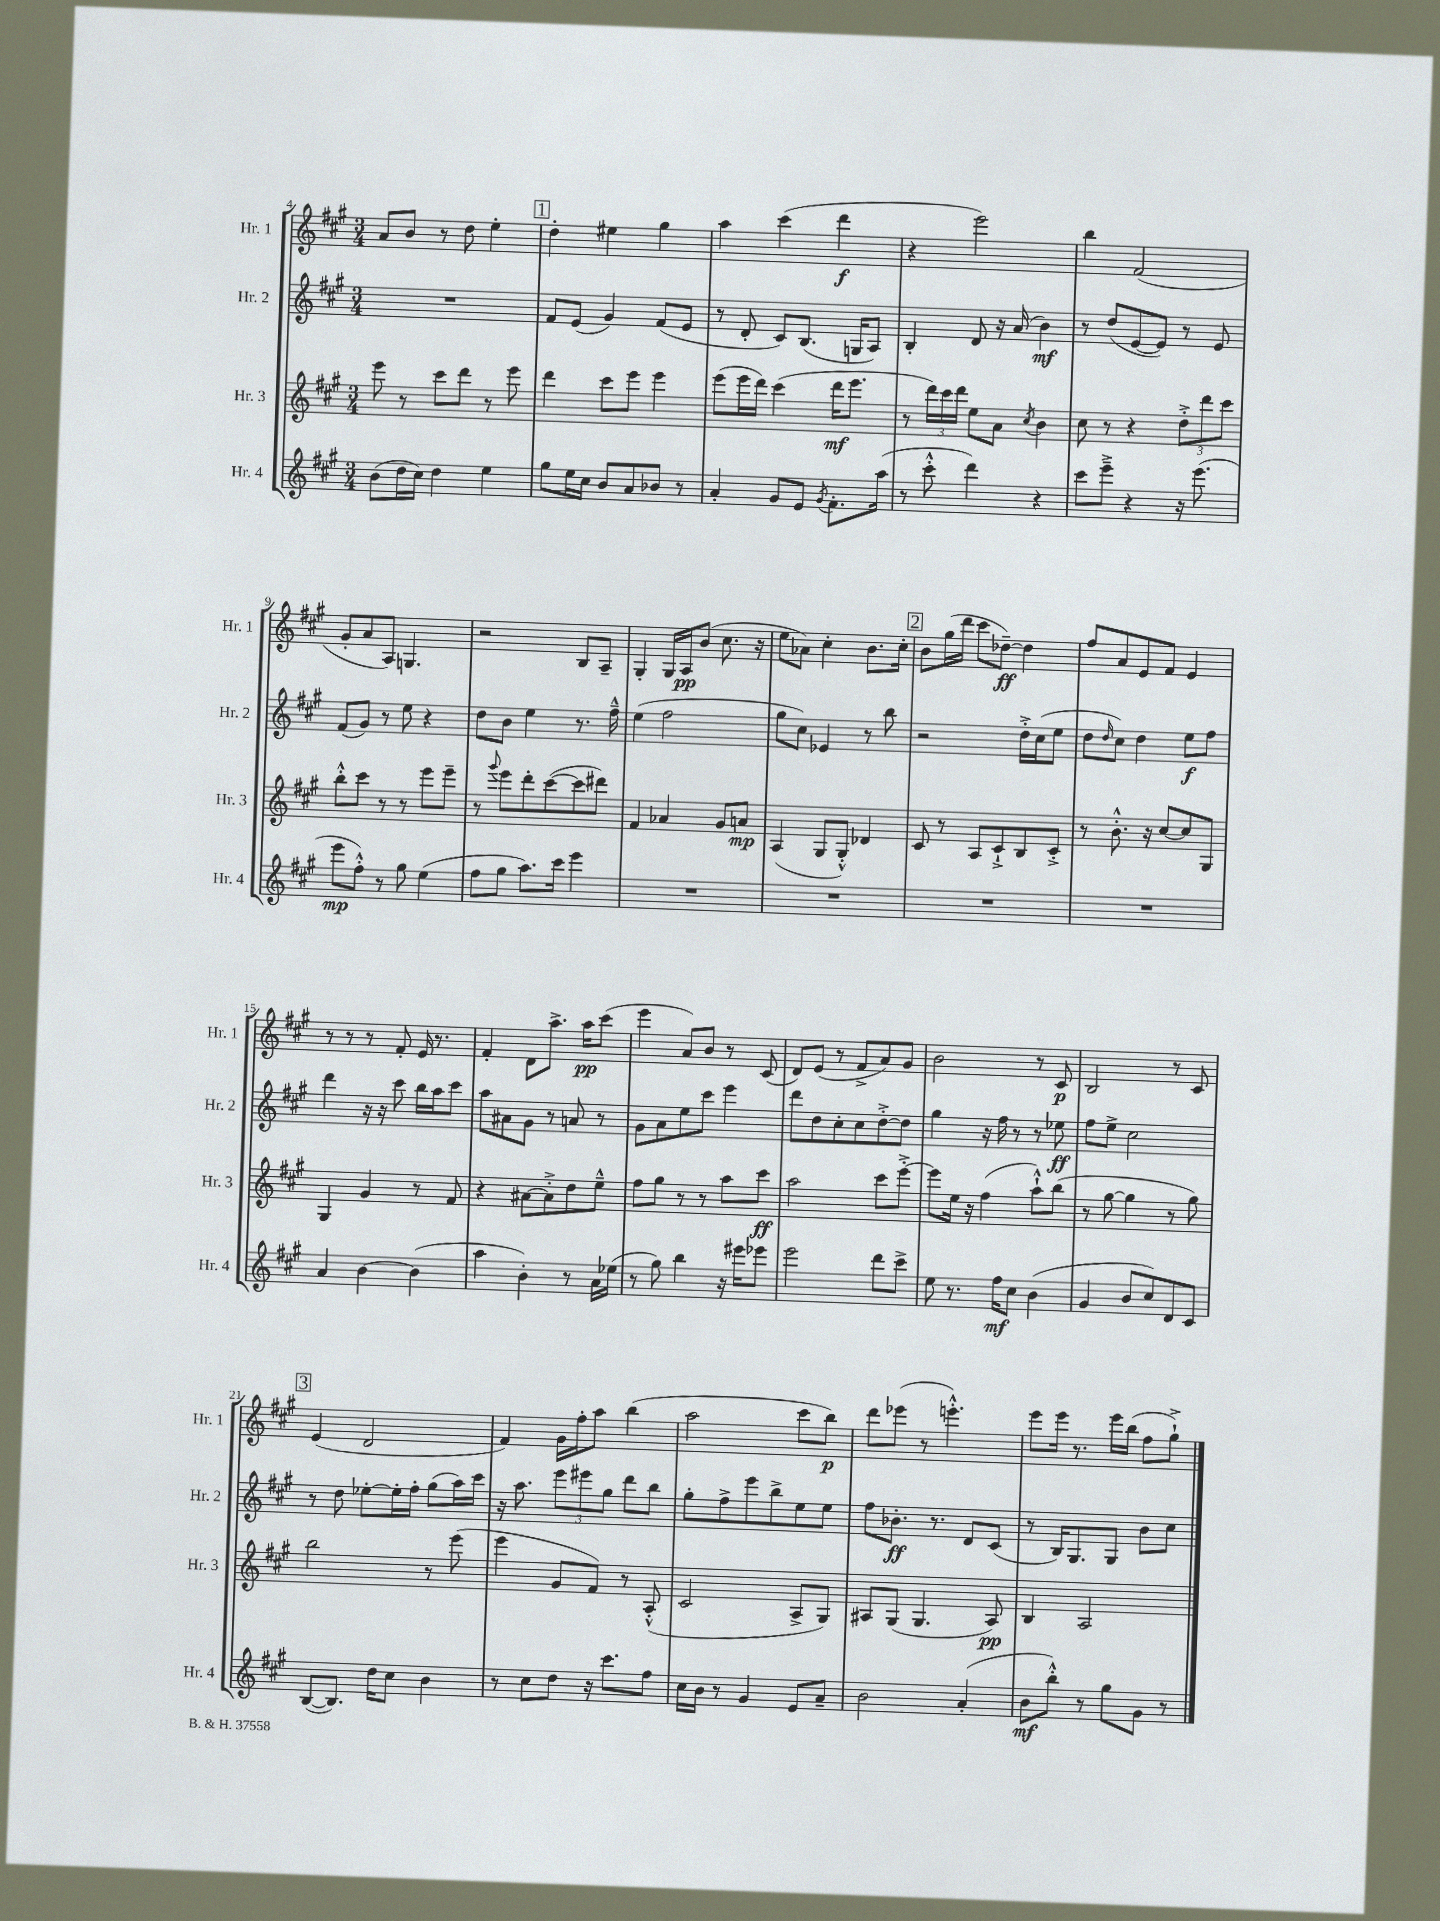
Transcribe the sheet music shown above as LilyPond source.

<<
\new StaffGroup <<
\new Staff = "s0" \with { instrumentName = "Hr. 1" shortInstrumentName = "Hr. 1" } {
    \clef treble \key a \major \numericTimeSignature \time 3/4
    a'8 b'8 r8 d''8 e''4-. |
    \mark \markup { \box "1" } d''4-. eis''4 gis''4 |
    a''4 cis'''4( d'''4\f |
    r4 e'''2) |
    b''4 fis'2( |
    gis'8-. a'8 a8) g4. |
    r2 b8 a8-- |
    gis4-. gis16 a16\pp b'8( cis''8. r16 |
    e''8 aes'8) cis''4-. b'8. cis''16-. |
    \mark \markup { \box "2" } b'8 gis''16( d'''16 cis'''8 des''8~--\ff) des''4 |
    fis''8 a'8 e'8 fis'8 e'4 |
    r8 r8 r8 fis'8-. e'16 r8. |
    fis'4-. d'8 a''8.-> a''16\pp cis'''8( |
    e'''4 a'8) b'8 r8 cis'8( |
    d'8) e'8( r8 fis'8-> a'8) gis'8 |
    b'2 r8 cis'8\p |
    b2 r8 cis'8 |
    \mark \markup { \box "3" } e'4( d'2 |
    fis'4) gis'16 fis''16-. a''8 b''4( |
    a''2 cis'''8 b''8\p) |
    d'''8 ees'''8( r8 e'''4.-.-^) |
    e'''8 e'''16 r8. e'''16 b''16( fis''8 gis''8-!->) \bar "|." |
}
\new Staff = "s1" \with { instrumentName = "Hr. 2" shortInstrumentName = "Hr. 2" } {
    \clef treble \key a \major \numericTimeSignature \time 3/4
    R2. |
    \mark \markup { \box "1" } fis'8 e'8( gis'4) fis'8( e'8 |
    r8 d'8-. cis'8) b8.( g16 a8) |
    b4-. d'8 r16 a'16( b'4\mf) |
    r8 d''8( e'8~ e'8) r8 e'8 |
    fis'8( gis'8) r8 e''8 r4 |
    d''8 b'8 e''4 r8. fis''16---^ |
    e''4( fis''2 |
    gis''8 cis''8) ees'4 r8 b''8 |
    \mark \markup { \box "2" } r2 d''16-.-> cis''16( e''8 |
    d''8 \grace { d''16 } cis''8) d''4 e''8\f fis''8 |
    d'''4 r16 r16 cis'''8 b''16 a''16 cis'''8 |
    a''8 ais'8 gis'8 r8 a'8 r8 |
    gis'8 a'8 e''8 cis'''8 e'''4 |
    d'''8 d''8 cis''8-. cis''8 d''8~-.-> d''8 |
    gis''4 r16 fis''16 r8 r8 ees''8\ff |
    fis''8 e''8-> cis''2 |
    \mark \markup { \box "3" } r8 d''8 ees''8~-. ees''16-. fis''16-. gis''8( a''16) cis'''16 |
    r16 a''8. \tuplet 3/2 { e'''8 eis'''8 gis''8 } d'''8 b''8 |
    gis''8-. fis''8-> e'''8 b''8-> e''8 e''8 |
    fis''8 bes'8.-.\ff r8. d'8 cis'8( |
    r8 b16) gis8. gis8 b'8 cis''8 \bar "|." |
}
\new Staff = "s2" \with { instrumentName = "Hr. 3" shortInstrumentName = "Hr. 3" } {
    \clef treble \key a \major \numericTimeSignature \time 3/4
    e'''8 r8 cis'''8 d'''8 r8 e'''8 |
    \mark \markup { \box "1" } d'''4 cis'''8 e'''8 e'''4 |
    e'''8( e'''16 d'''16) cis'''4( d'''16\mf e'''8. |
    r8 \tuplet 3/2 { d'''16) cis'''16 d'''16 } e''8 a'8 \acciaccatura { cis''8 } b'4 |
    cis''8 r8 r4 \tuplet 3/2 { d''8-.-> d'''8 cis'''8 } |
    b''8-.-^ cis'''8 r8 r8 e'''8 e'''8-- |
    r8 \appoggiatura { gis'''8 } e'''8 d'''8-. cis'''8~( cis'''8 dis'''8) |
    fis'4 aes'4 gis'8 a'8\mp |
    a4( gis8 gis8-.-^) des'4 |
    \mark \markup { \box "2" } cis'8 r8 a8 cis'8-!-> b8 cis'8-.-> |
    r8 b'8.-.-^ r16 cis''8~ cis''8 gis8 |
    gis4 gis'4 r8 fis'8 |
    r4 ais'8~ ais'8-.-> d''8 e''8---^ |
    fis''8 gis''8 r8 r8 a''8 cis'''8\ff |
    a''2 cis'''8 e'''8~-.-> |
    e'''8 e''16 r16 fis''4( a''8-!-^) b''8( |
    r8 gis''8~ gis''4 r8 gis''8) |
    \mark \markup { \box "3" } b''2 r8 e'''8( |
    e'''4 gis'8 fis'8) r8 a8-.-^( |
    cis'2 a8-> gis8) |
    ais8 gis8( gis4. ais8\pp) |
    b4 a2 \bar "|." |
}
\new Staff = "s3" \with { instrumentName = "Hr. 4" shortInstrumentName = "Hr. 4" } {
    \clef treble \key a \major \numericTimeSignature \time 3/4
    b'8( d''16 cis''16) d''4 e''4 |
    \mark \markup { \box "1" } gis''8 e''16 cis''16 b'8 a'8 bes'8 r8 |
    a'4-. gis'8 e'8 \acciaccatura { gis'8 } fis'8.-. a''16( |
    r8 cis'''8-.-^ d'''4) r4 |
    cis'''8 e'''8---> r4 r16 e'''8.( |
    e'''8\mp fis''8-.-^) r8 gis''8 e''4( |
    fis''8 gis''8 a''8.) cis'''16 e'''4 |
    R2. |
    R2. |
    \mark \markup { \box "2" } R2. |
    R2. |
    a'4 b'4~ b'4( |
    a''4 b'4-.) r8 a'16 ees''16( |
    r8 gis''8) b''4 r16 eis'''16 ees'''8 |
    e'''2 d'''8 cis'''8-> |
    e''8 r8. fis''16\mf cis''8 b'4( |
    gis'4 b'8 cis''8) d'8 cis'8 |
    \mark \markup { \box "3" } b8~( b8.) d''16 cis''8 b'4 |
    r8 cis''8 d''8 r16 cis'''8. fis''8 |
    cis''16 b'16 r8 gis'4 e'8 a'8-- |
    b'2 a'4-.( |
    b'8\mf b''8-.-^) r8 gis''8 gis'8 r8 \bar "|." |
}
>>
>>
\layout { \context { \Score currentBarNumber = #4 } }
